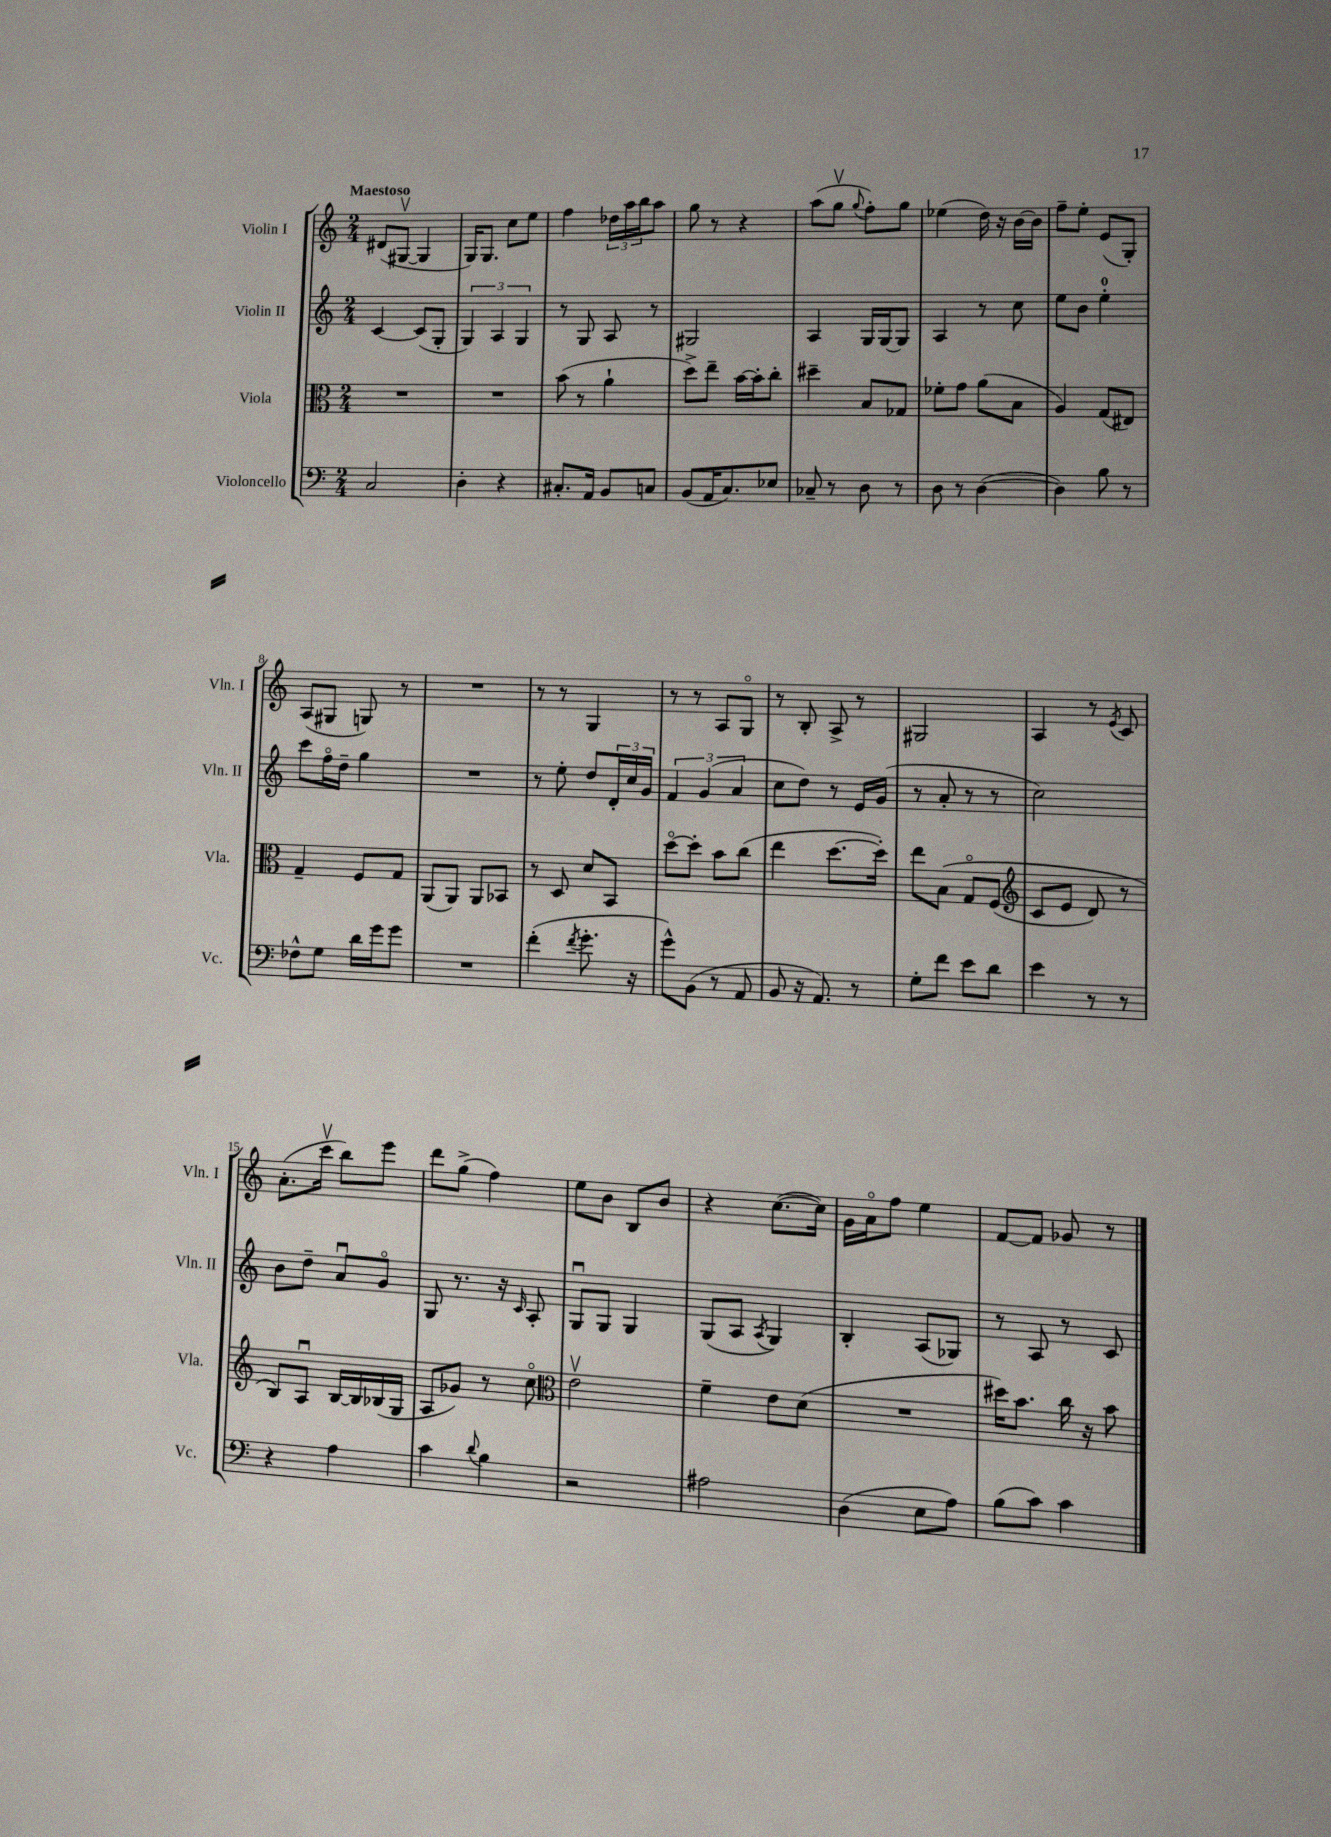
<<
\new StaffGroup <<
\new Staff = "s0" \with { instrumentName = "Violin I" shortInstrumentName = "Vln. I" } {
    \clef treble \key c \major \numericTimeSignature \time 2/4 \tempo "Maestoso"
    dis'8( gis8~\upbow gis4 |
    g16) g8. c''8 e''8 |
    f''4 \tuplet 3/2 { des''16 a''16 b''16 } a''8 |
    g''8 r8 r4 |
    a''8( g''8\upbow \appoggiatura { g''8 } f''8-.) g''8 |
    ees''4( d''16) r16 b'16~ b'16 |
    f''8-- e''8-. e'8( g8-.) |
    a8( gis8 g8) r8 |
    R2 |
    r8 r8 g4 |
    r8 r8 a8 g8\flageolet |
    r8 b8-. a8-> r8 |
    gis2 |
    a4 r8 \acciaccatura { e'8 } c'8 |
    a'8.-.( c'''16\upbow b''8) e'''8 |
    d'''8 g''8->( f''4) |
    e''8 b'8 b8 b'8 |
    r4 c''8.~( c''16) |
    g'16 a'16\flageolet f''8 e''4 |
    f'8~ f'8 ges'8 r8 \bar "|." |
}
\new Staff = "s1" \with { instrumentName = "Violin II" shortInstrumentName = "Vln. II" } {
    \clef treble \key c \major \numericTimeSignature \time 2/4
    c'4~ c'8( g8-. |
    \tuplet 3/2 { g4) a4 g4 } |
    r8 g8 a8 r8 |
    gis2 |
    a4 g16 g16~ g8 |
    a4 r8 c''8 |
    e''8 b'8 e''4-0-. |
    c'''8 f''16\flageolet d''16-- g''4 |
    R2 |
    r8 e''8-. d''8 \tuplet 3/2 { d'16-. c''16 g'16 } |
    \tuplet 3/2 { f'4 g'4( a'4 } |
    c''8 d''8) r8 e'16 g'16( |
    r8 a'8-. r8 r8 |
    c''2) |
    b'8 d''8-- a'8\downbow g'8\flageolet |
    g8 r8. r16 \grace { c'16 } a8-. |
    g8\downbow g8 g4 |
    g8( a8 \acciaccatura { a8 } g4) |
    b4-. a8( ges8) |
    r8 a8 r8 c'8 \bar "|." |
}
\new Staff = "s2" \with { instrumentName = "Viola" shortInstrumentName = "Vla." } {
    \clef alto \key c \major \numericTimeSignature \time 2/4
    R2 |
    R2 |
    b'8( r8 a'4-! |
    d''8->) e''8-- b'16~ b'16-. c''8-. |
    dis''4-- b8 ges8 |
    fes'8-. g'8 a'8( b8 |
    a4) g8( eis8) |
    g4-- f8 g8 |
    a,8( a,8) a,8 bes,8 |
    r8 d8 d'8 b,8 |
    d''8~\flageolet d''8-. b'8 c''8( |
    e''4 d''8.~ d''16-.) |
    e''8 b8\( g8\flageolet f8( |
    \clef treble c'8 e'8 d'8) r8 |
    b8\) a8\downbow b16~ b16 bes16( g16 |
    a8 ges'8) r8 c''8\flageolet |
    \clef alto e'2\upbow |
    f'4-- e'8 d'8( |
    R2 |
    dis''16) b'8. c''16 r16 b'8 \bar "|." |
}
\new Staff = "s3" \with { instrumentName = "Violoncello" shortInstrumentName = "Vc." } {
    \clef bass \key c \major \numericTimeSignature \time 2/4
    c2 |
    d4-. r4 |
    cis8.-. a,16 b,8 c8 |
    b,8( a,16 c8.) ees8 |
    ces8-- r8 d8 r8 |
    d8 r8 d4~( |
    d4) b8 r8 |
    fes8-^ g8 d'16 g'16 g'8 |
    R2 |
    f'4-.( \acciaccatura { f'8 } g'8.-. r16 |
    g'8-^) b,8( r8 a,8 |
    b,8 r16 a,8.) r8 |
    g8-. f'8 e'8 d'8 |
    e'4 r8 r8 |
    r4 a4 |
    c'4 \appoggiatura { d'8 } b4 |
    r2 |
    ais2 |
    d4( e8 a8) |
    b8( c'8) c'4 \bar "|." |
}
>>
>>
